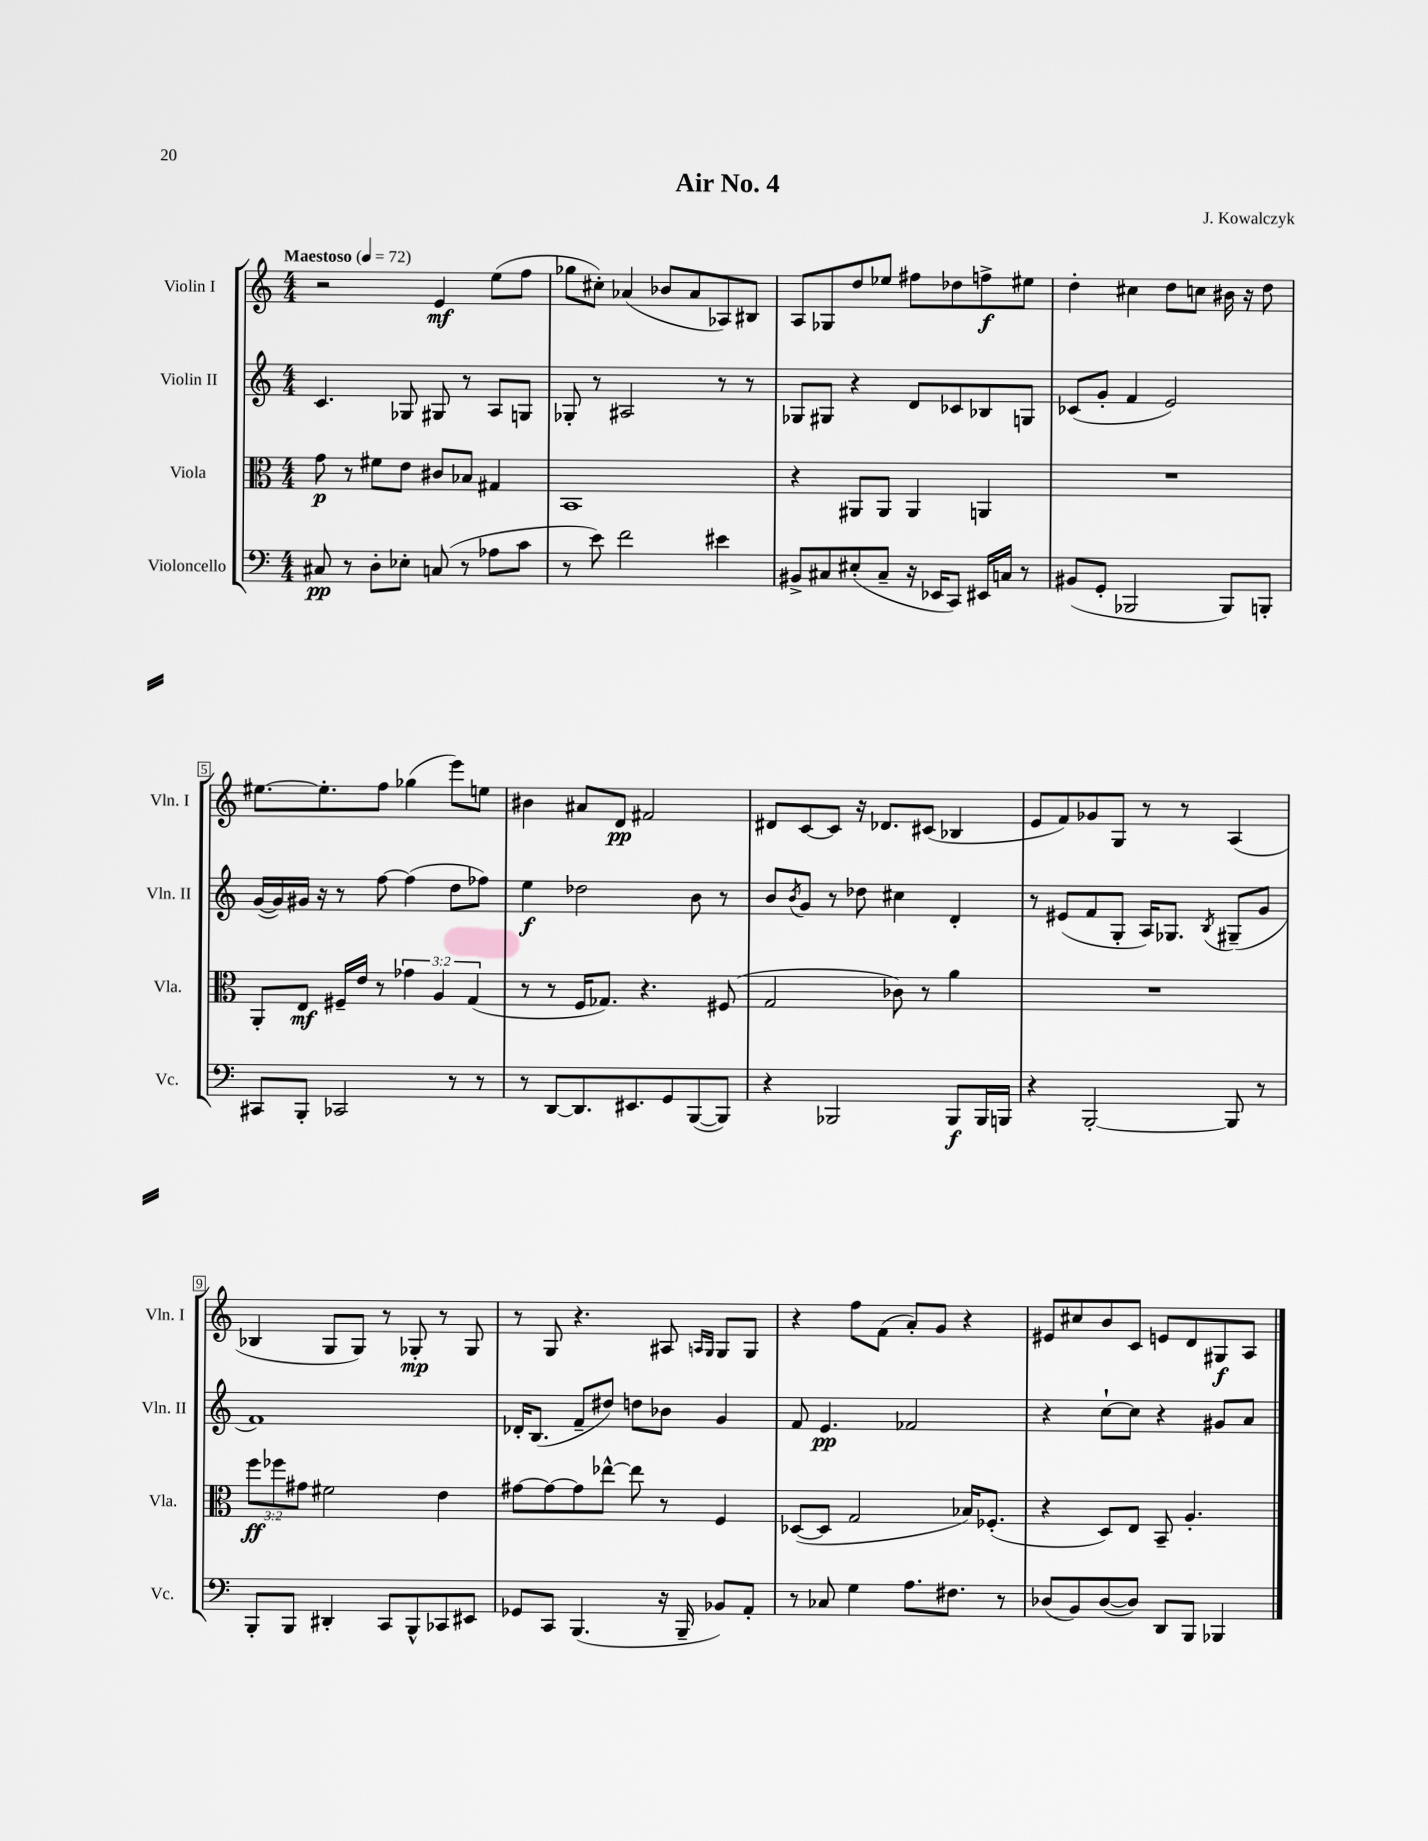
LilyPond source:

\header { title = "Air No. 4" composer = "J. Kowalczyk" }
<<
\new StaffGroup <<
\new Staff = "s0" \with { instrumentName = "Violin I" shortInstrumentName = "Vln. I" } {
    \clef treble \key c \major \numericTimeSignature \time 4/4 \tempo "Maestoso" 4 = 72
    r2 e'4\mf e''8( f''8 |
    ges''8 cis''8-.) aes'4( bes'8 aes'8 aes8) bis8 |
    a8 ges8 d''8 ees''8 fis''8 des''8 f''8->\f eis''8 |
    d''4-. cis''4 d''8 c''8 bis'16 r16 d''8 |
    eis''8.~ eis''8.-. f''8 ges''4( e'''8) e''8 |
    bis'4 ais'8 d'8\pp fis'2 |
    dis'8 c'8~ c'8 r16 des'8. cis'8( bes4 |
    e'8 f'8) ges'8 g8 r8 r8 a4( |
    bes4 g8 g8) r8 ges8-.\mp r8 ges8 |
    r8 g8 r4. ais8 \grace { a16 g16 } g8 g8 |
    r4 f''8 f'8( a'8-.) g'8 r4 |
    eis'8 cis''8 b'8 c'8 e'8 d'8 gis8\f a8 \bar "|." |
}
\new Staff = "s1" \with { instrumentName = "Violin II" shortInstrumentName = "Vln. II" } {
    \clef treble \key c \major \numericTimeSignature \time 4/4
    c'4. ges8 gis8 r8 a8 g8 |
    ges8-. r8 ais2 r8 r8 |
    ges8 gis8 r4 d'8 ces'8 bes8 g8 |
    ces'8( g'8-. f'4 e'2) |
    g'16~( g'16) gis'16 r16 r8 f''8~ f''4( d''8 fes''8) |
    e''4\f des''2 b'8 r8 |
    b'8 \acciaccatura { b'8 } g'8 r8 des''8 cis''4 d'4-. |
    r8 eis'8( f'8 g8-. a16) ges8. \acciaccatura { b8 } gis8--( g'8 |
    f'1) |
    des'16-. b8.( f'8-- dis''8) d''8 bes'8 g'4 |
    f'8 e'4.\pp fes'2 |
    r4 c''8~-! c''8 r4 gis'8 a'8 \bar "|." |
}
\new Staff = "s2" \with { instrumentName = "Viola" shortInstrumentName = "Vla." } {
    \clef alto \key c \major \numericTimeSignature \time 4/4 \override Staff.TupletNumber.text = #tuplet-number::calc-fraction-text
    g'8\p r8 fis'8 e'8 cis'8 bes8 gis4 |
    b,1 |
    r4 ais,8 ais,8 ais,4 a,4 |
    R1 |
    a,8-. e8\mf fis16-- e'16 r8 \tuplet 3/2 { ges'4 a4 g4( } |
    r8 r8 f16 ges8.) r4. fis8( |
    g2 ces'8) r8 a'4 |
    R1 |
    \tuplet 3/2 { f''8\ff fes''8 gis'8 } fis'2 e'4 |
    gis'8~ gis'8~ gis'8 ees''8~-^ ees''8 r8 f4 |
    des8~( des8 g2 bes16) fes8.-.( |
    r4 d8) e8 b,8-- a4.-. \bar "|." |
}
\new Staff = "s3" \with { instrumentName = "Violoncello" shortInstrumentName = "Vc." } {
    \clef bass \key c \major \numericTimeSignature \time 4/4
    cis8\pp r8 d8-. ees8-. c8( r8 aes8 c'8 |
    r8 e'8) f'2 eis'4 |
    bis,8-> cis8 eis8-.( cis8-- r16 ees,16 c,8) eis,16 c16 r8 |
    bis,8( g,8-. bes,,2 bes,,8) b,,8-. |
    cis,8 b,,8-. ces,2 r8 r8 |
    r8 d,8~ d,8. eis,8. g,8 b,,8~( b,,8) |
    r4 bes,,2 bes,,8\f bes,,16 b,,16 |
    r4 b,,2~-. b,,8 r8 |
    b,,8-. b,,8 dis,4-. c,8 b,,8-^ ces,8 eis,8 |
    ges,8 c,8 b,,4.( r16 b,,16-- bes,8) a,8-. |
    r8 ces8 g4 a8. fis8. r8 |
    des8( b,8) des8~( des8) d,8 b,,8 bes,,4 \bar "|." |
}
>>
>>
\layout { \context { \Score \override BarNumber.stencil = #(make-stencil-boxer 0.1 0.3 ly:text-interface::print) } }
